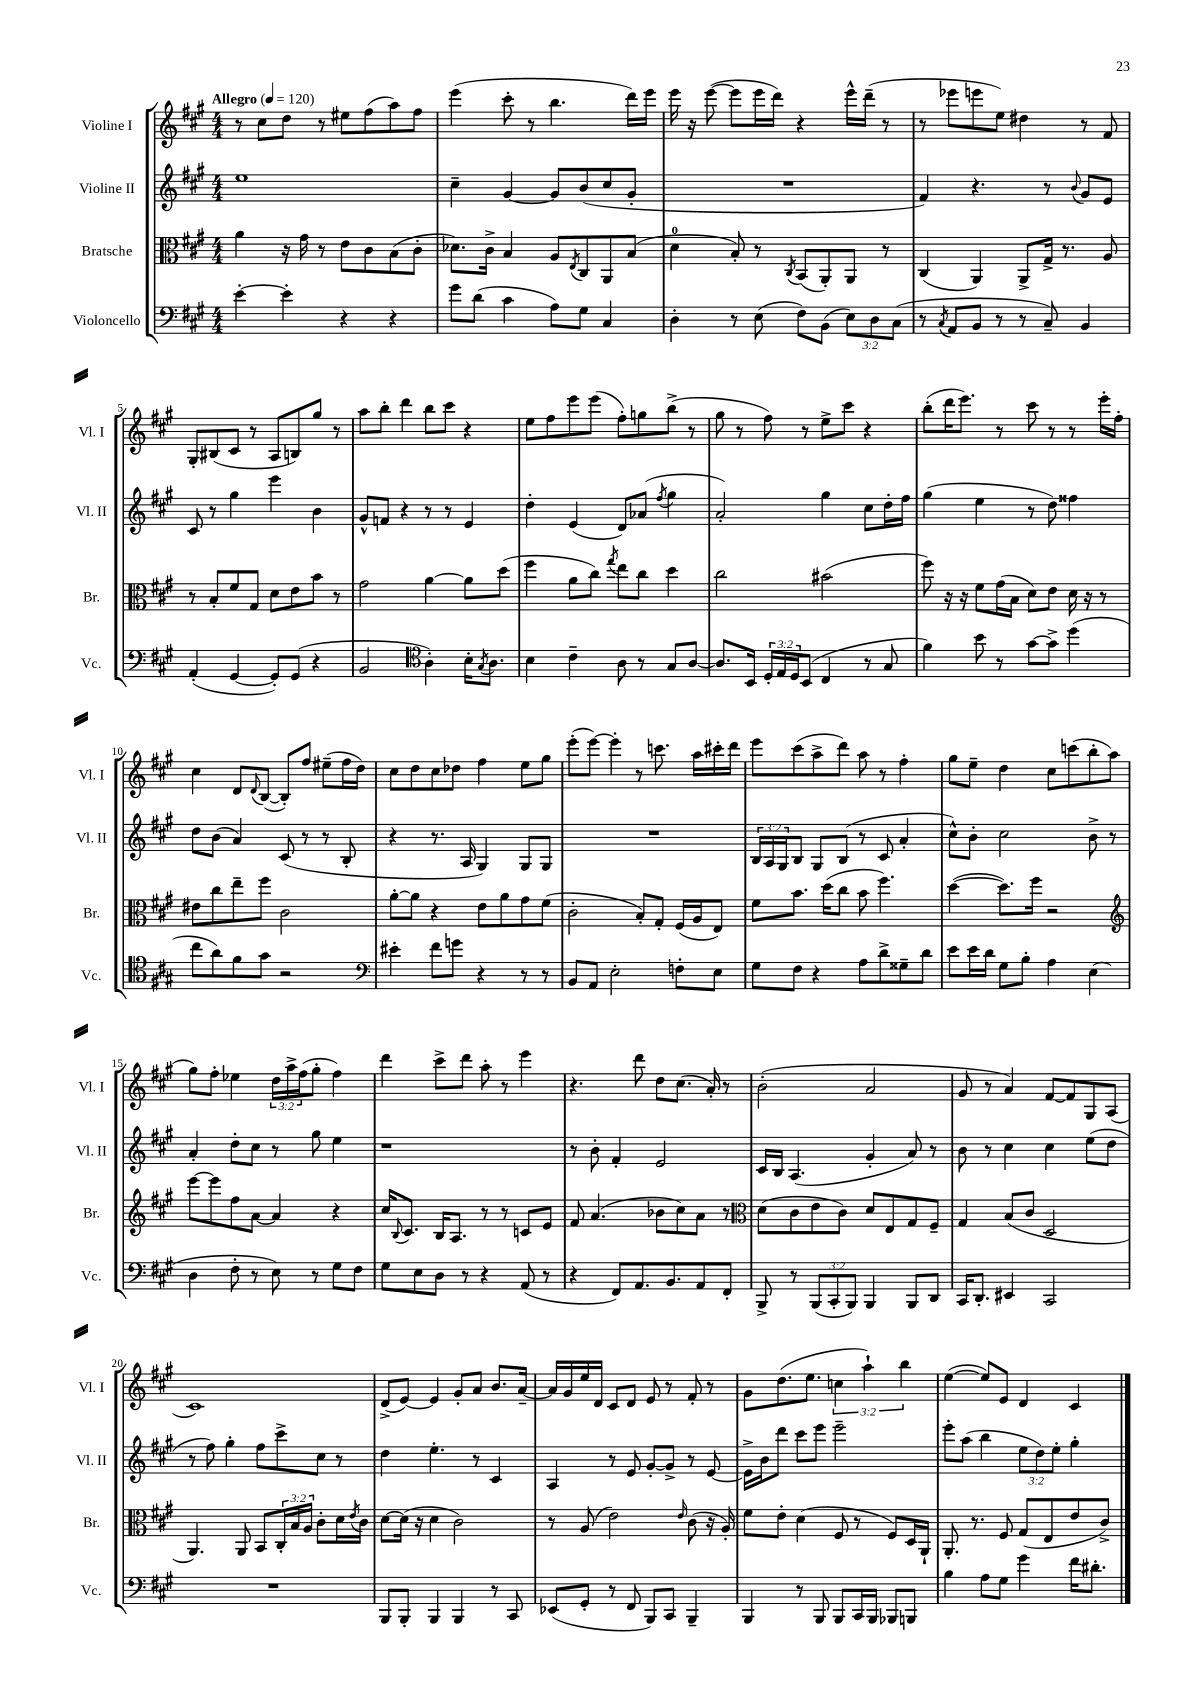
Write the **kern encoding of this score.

**kern	**kern	**kern	**kern
*staff4	*staff3	*staff2	*staff1
*clefF4	*clefC3	*clefG2	*clefG2
*k[f#c#g#]	*k[f#c#g#]	*k[f#c#g#]	*k[f#c#g#]
*M4/4	*M4/4	*M4/4	*M4/4
*MM120	*MM120	*MM120	*MM120
[4e'	4a	1ee	8r
.	.	.	8cc#
4e']	16r	.	8dd
.	16g#	.	.
.	8r	.	8r
4r	8e	.	8ee#
.	8c#	.	(8ff#
4r	(8B	.	8aa)
.	8c#'	.	8ff#
=	=	=	=
8g#	8.d-)	4cc#~	(4eee
(8d	.	.	.
.	16c#^	.	.
4c#	4B	[4g#	8ccc#'
.	.	.	8r
8A)	8A	8g#]	4.bb
.	8qE	.	.
8G#	8C#	(8b	.
4C#	8AA	8cc#	.
.	(8B	8g#'	16ddd)
.	.	.	16eee
=	=	=	=
4D'	4d	1r	16eee
.	.	.	16r
.	.	.	([8eee
8r	8B')	.	8eee]
(8E	8r	.	16eee
.	.	.	16ddd)
.	8qC#	.	.
8F#)	(8BB	.	4r
(8BB	8AA')	.	.
12E)	8AA	.	16eee^^
.	.	.	(16ddd~
12D	.	.	.
.	8r	.	8r
(12C#	.	.	.
=	=	=	=
8r	(4C#	4f#)	8r
8qC#	.	.	.
8AA	.	.	8eee-
8BB	4AA)	4.r	8eee
8r	.	.	8ee)
8r	8AA^	.	4dd#
8C#~)	16G#^	8r	.
.	8.r	.	.
.	.	8qqb	.
4BB	.	8g#	8r
.	8A	8e	8f#
=	=	=	=
(4AA'	8r	8c#	8G#'
.	8B'	8r	(8B#
[4GG#	8f#	4gg#	8c#
.	8G#	.	8r
8GG#'])	8d	4eee	8A
(8GG#	8e	.	8B)
4r	8b	4b	8gg#
.	8r	.	8r
=	=	=	=
2BB	2g#	8g#^^	8aa
.	.	8f	8bb'
.	.	4r	4ddd
*clefC4	*	*	*
4A')	[4a	8r	8bb
.	.	8r	8ccc#
16B'	8a]	4e	4r
8qG#	.	.	.
8.A	.	.	.
.	(8dd	.	.
=	=	=	=
4B	4ff#	4dd'	8ee
.	.	.	8ff#
4c#~	8a	(4e	8eee
.	8cc#)	.	(8eee
.	8qgg#	.	.
8A	8ee	8d)	8ff#')
8r	8cc#	(8a-	8gg
.	.	8qff#	.
8G#	4dd	4gg#	(8bb^
[8A	.	.	8r
=	=	=	=
8.A]	2cc#	2a')	8gg#
.	.	.	8r
16BB	.	.	.
24D'	.	.	8ff#)
24E	.	.	.
24D	.	.	.
(8BB	.	.	8r
4C#	(2b#	4gg#	8ee^
.	.	.	8ccc#
8r	.	8cc#	4r
8G#	.	16dd'	.
.	.	16ff#	.
=	=	=	=
4f#)	8ff#)	(4gg#	(8bb'
.	16r	.	16ddd
.	16r	.	8.eee)
8b	8f#	4ee	.
8r	(16g#	.	8r
.	16B	.	.
[8g#	8d)	8r	8ccc#
8g#^]	8e	8dd)	8r
(4dd	16d	4ff##	8r
.	16r	.	.
.	8r	.	16eee'
.	.	.	16ff#'
=	=	=	=
8cc#	8e#	8dd	4cc#
8a)	8cc#	(8b	.
8f#	8ee~	4a)	8d
.	.	.	8qqd
8g#	8ff#	.	([8B
2r	2c#	(8c#	8B'])
.	.	8r	8ff#
.	.	8r	(8ee#~
.	.	8B'	16ff#
.	.	.	16dd)
=	=	=	=
*clefF4	*	*	*
4e#'	[8a'	4r	8cc#
.	8a]	.	8dd
8f#	4r	8.r	8cc#
8g	.	.	8dd-
.	.	16A	.
4r	8e	4G#)	4ff#
.	8a	.	.
8r	8g#	8G#	8ee
8r	(8f#	8G#	8gg#
=	=	=	=
8BB	2c#'	1r	(8eee'
8AA	.	.	[8eee)
2E'	.	.	4eee']
.	8B')	.	8r
.	8G#'	.	8.ccc
8F'	(16F#	.	.
.	16A	.	16aa
8E	8E)	.	16ccc#'
.	.	.	16ddd
=	=	=	=
8G#	8f#	24B	8eee
.	.	24A	.
.	.	24G#	.
8F#	8.b	8B	(8ccc#
4r	.	8G#	8aa^
.	(16dd	.	.
.	8cc#	(8B	8ddd)
8A	8b	8r	8aa
8d^	4.ff#)	8c#	8r
8G##~	.	4a'	4ff#'
8d	.	.	.
=	=	=	=
8e	([4dd	8cc#^^)	8gg#
16e	.	8b'	8ee~
16d	.	.	.
8G#	8.dd])	2cc#	4dd
8B'	.	.	.
.	16ff#	.	.
4A	2r	.	8cc#
.	.	.	(8ccc
(4E	.	8b^	8bb'
.	.	8r	8aa
=	=	=	=
*	*clefG2	*	*
4D	[8eee	4a'	8gg#)
.	8eee]	.	8ff#'
8F#'	8ff#	8dd'	4ee-
8r	[8a	8cc#	.
8E)	4a]	8r	24dd
.	.	.	24aa^
.	.	.	(24ff#
8r	.	8gg#	8gg#'
8G#	4r	4ee	4ff#)
8F#	.	.	.
=	=	=	=
8G#	16cc#	1r	4ddd
.	8qqB	.	.
.	8.c#	.	.
8E	.	.	.
8D	16B	.	8ccc#^
.	8.A	.	.
8r	.	.	8ddd
4r	8r	.	8aa'
.	8r	.	8r
(8AA	8c	.	4eee
8r	8e	.	.
=	=	=	=
4r	8f#	8r	4.r
.	(4.a	8b'	.
8FF#)	.	4f#'	.
8.AA	.	.	8ddd
.	8b-	2e	8dd
8.BB	.	.	.
.	8cc#)	.	(8.cc#
8AA	8a	.	.
.	.	.	16a')
8FF#'	8r	.	8r
=	=	=	=
*	*clefC3	*	*
8BBB^	(8d	16c#	(2b'
.	.	16B	.
8r	8c#	(4.A	.
(12BBB	8e	.	.
12CC#'	.	.	.
.	8c#)	.	.
12BBB)	.	.	.
4BBB	8d	4g#'	2a
.	8E	.	.
8BBB	8G#	8a)	.
8DD	8F#~	8r	.
=	=	=	=
16CC#	4G#	8b	8g#
8.DD'	.	.	.
.	.	8r	8r
4EE#	(8B	4cc#	4a)
.	8c#	.	.
2CC#	2D	4cc#	[8f#
.	.	.	8f#]
.	.	(8ee	8G#
.	.	8dd	(8A
=	=	=	=
1r	4.AA)	8r	1c#)
.	.	8ff#)	.
.	.	4gg#'	.
.	8AA	.	.
.	8BB	8ff#	.
.	24C#'	8ccc#^	.
.	24B	.	.
.	24A	.	.
.	8c#'	8cc#	.
.	16d	8r	.
.	8qe	.	.
.	16c#	.	.
=	=	=	=
8BBB	[8d	4dd	(8d^
8BBB'	(16d]	.	[8e)
.	16r	.	.
4BBB	4d	4.ee'	4e]
4BBB	2c#)	.	8g#'
.	.	8r	8a
8r	.	4c#	8.b
8CC#	.	.	.
.	.	.	[16a~
=	=	=	=
(8EE-	8r	4A	16a]
.	.	.	16g#
8GG#'	(8A	.	16ee
.	.	.	16d
8r	2e)	8r	8c#
8FF#	.	8e	8d
8BBB)	.	[8g#'	8e
8CC#	.	8g#^]	8r
.	16qqe	.	.
4BBB~	(8c#	8r	8f#'
.	16r	[8e	8r
.	16A')	.	.
=	=	=	=
4BBB	8f#	16e^]	8g#
.	.	16b	.
.	8e'	8ddd	(8.dd
8r	(4d	8ccc#	.
.	.	.	8.ee
8BBB	.	8eee	.
8BBB	8F#	2eee~	6cc
16CC#	8r	.	.
.	.	.	6aa`)
16BBB	.	.	.
8BBB-	8F#)	.	.
.	.	.	6bb
8BBB	16D	.	.
.	16AA`	.	.
=	=	=	=
4B	8.AA'	8eee'	([4ee
.	.	(8aa	.
.	8.r	.	.
8A	.	4bb	8ee])
8G#	8F#	.	8e
4g#	(8G#	12ee	4d
.	.	12dd)	.
.	8E	.	.
.	.	12ee'	.
16f#	8e	4gg#'	4c#
8.d#'	.	.	.
.	8c#^)	.	.
==	==	==	==
*-	*-	*-	*-
